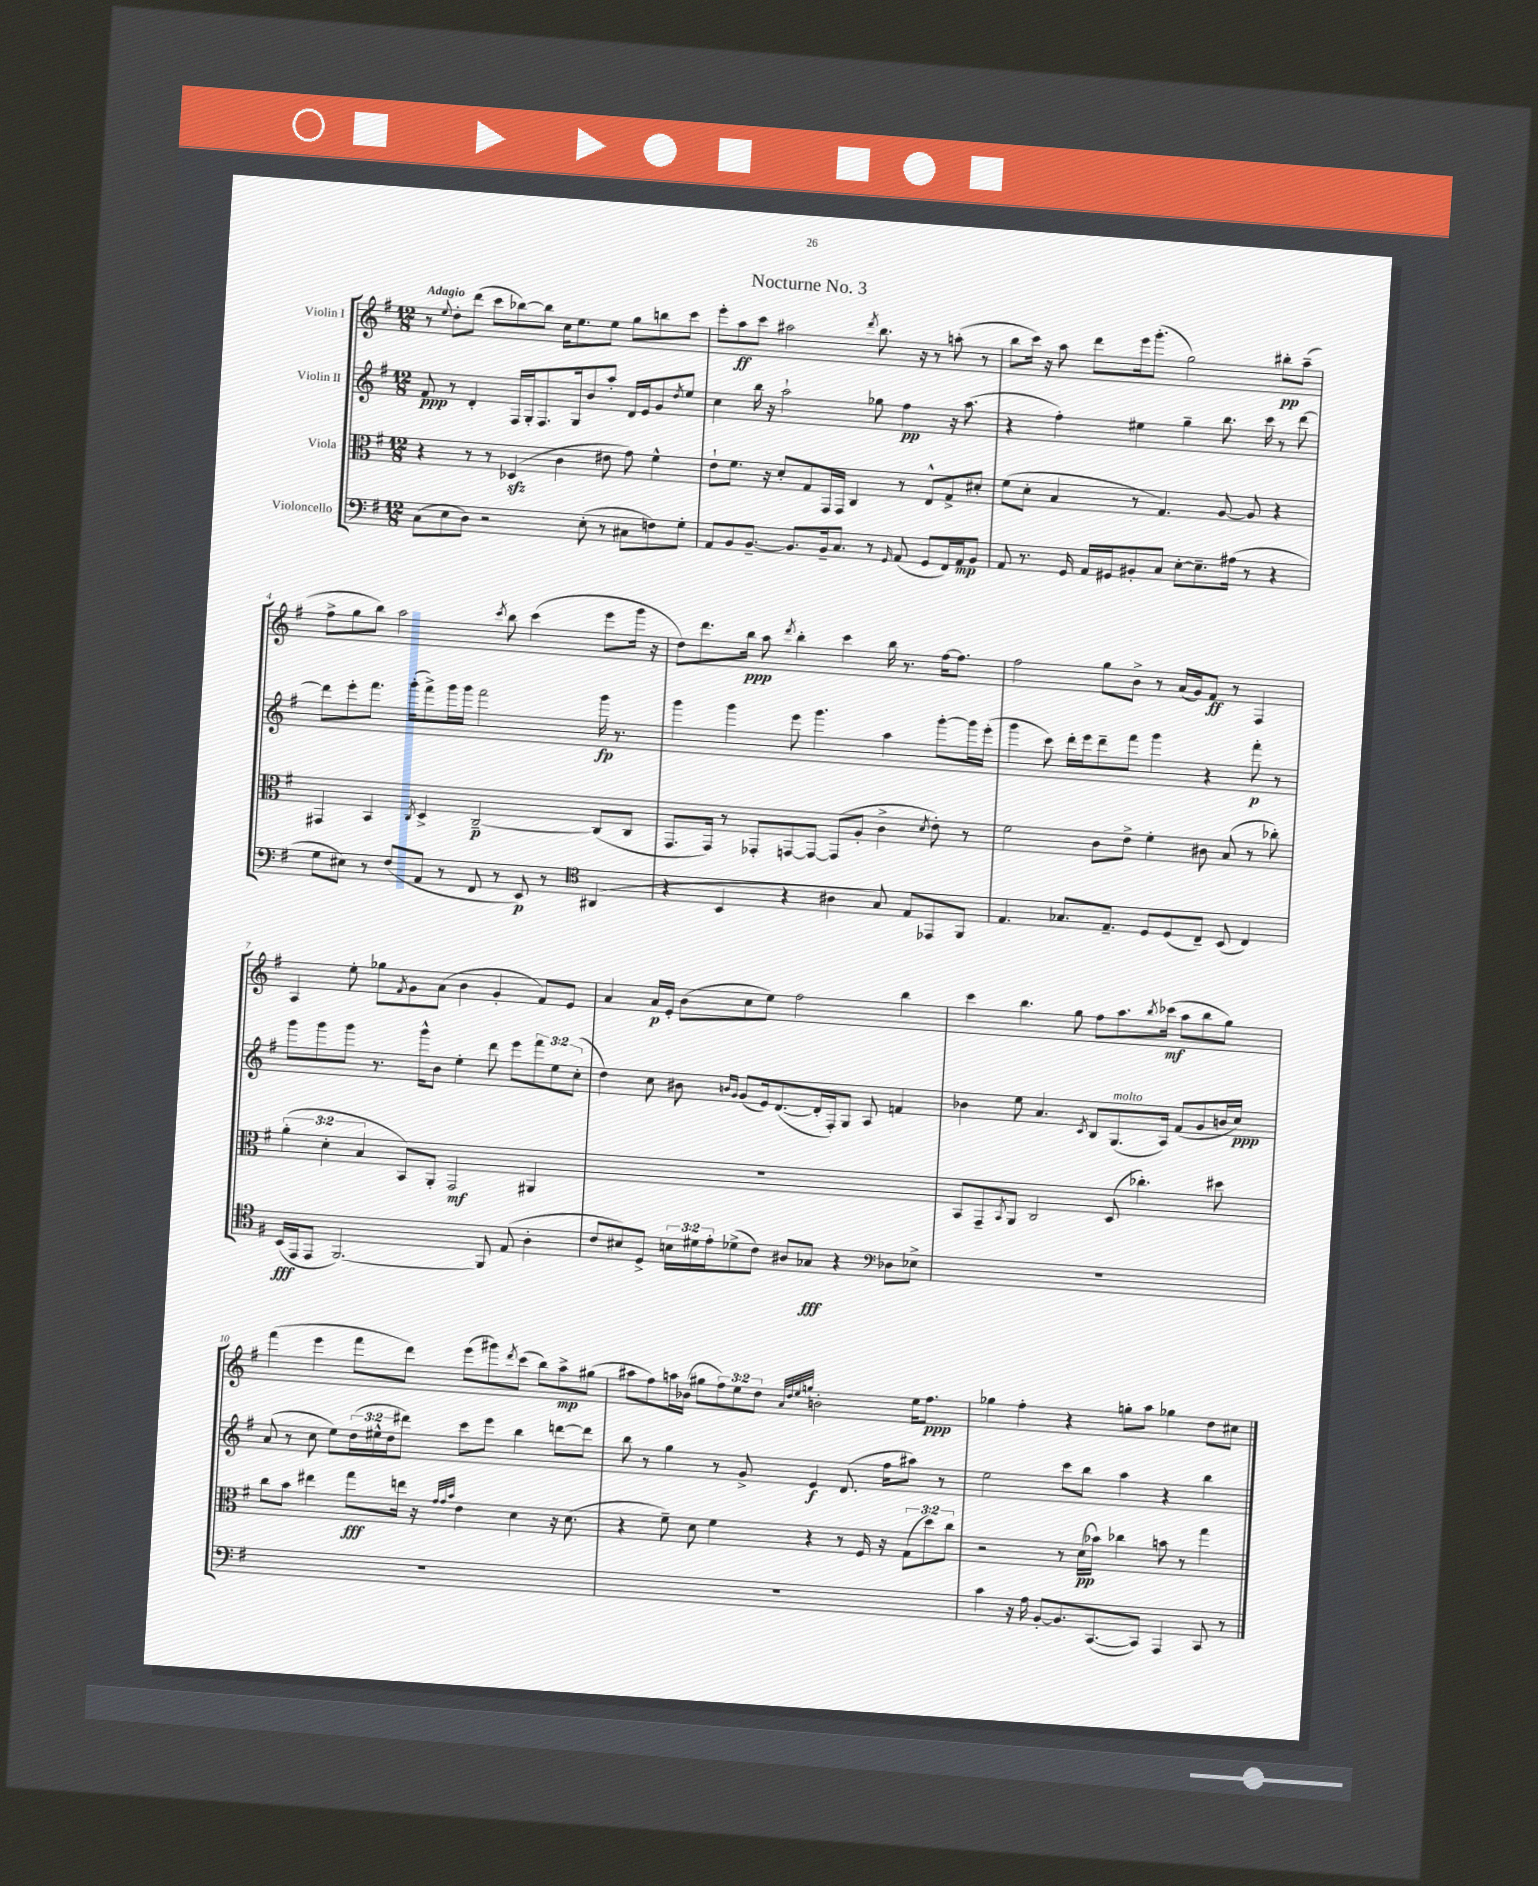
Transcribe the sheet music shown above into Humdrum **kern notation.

**kern	**kern	**kern	**kern
*staff4	*staff3	*staff2	*staff1
*clefF4	*clefC3	*clefG2	*clefG2
*k[f#]	*k[f#]	*k[f#]	*k[f#]
*M12/8	*M12/8	*M12/8	*M12/8
(8C\L	4r	8f#/	8r
.	.	.	8qqee/
8E\	.	8r	8dd'\L
8D\J)	8r	4d'/	(8ddd\J
2r	8r	.	8ccc\L
.	(4D-/	16F#/LL	[8bb-\)
.	.	16G'/J	.
.	.	8.F#/	8bb-\]J
.	4c\	.	16cc\LK
.	.	16G/k	8.ee\
(8E'\	.	8b/	.
8r	8e#\	8aa'/J	8ee\J
8C#\L	8g\)	16d/LL	8gg\L
.	.	16e/J	.
8F\)	4f#^^\	8g/	8bb\
.	.	8qdd/	.
8G'\J	.	8ee/J	8ccc\J
=	=	=	=
8AA/L	8e`\L	4cc\	8eee'\L
8BB/	8.f#\J	.	8aa\
[8.BB~/J	.	16bb\	8ccc\J
.	16r	16r	.
.	8d'/L	2aa`\	2aa#\
8.BB/]L	.	.	.
.	8G/	.	.
16BB~/k	16GG/L	.	.
8.C/J	16GG/JJ	.	.
.	4C/	.	.
.	.	.	8qddd/
8r	.	8gg-\	8.bb\
16qqGG/	.	.	.
(8AA/	8r	4ff#\	.
.	.	.	16r
8GG/L	8E^^/L	.	8r
16FF#/L)	8G^/	16r	(8aa'\
16AA/J	.	(8.aa\	.
8BB/J	8d#'/J	.	8r
=	=	=	=
8AA/	(8f#\L	4r	8bb\L
8.r	8d'\J	.	16ccc\Jk)
.	.	.	16r
.	4B/	4ff#'\)	8aa\
16GG/	.	.	.
16AA/LL	.	.	8ddd\L
16GG#/J	.	.	.
8BB#'/	8r	4ee#\	16eee\k
.	.	.	(8.ggg'\J
8C/J	4.G/)	.	.
[8E'\L	.	4gg~\	2gg\)
8.E~\]	.	.	.
.	[8A/	8.bb\	.
(16A#\Jk	.	.	.
8r	8A/]	.	.
.	.	16ccc\	.
4r	4r	8r	8bb#'\L
.	.	[8ddd\	(8aa~\J
=	=	=	=
8G\L	4GG#/	8ddd\]L	8ff#^\L
8E#\J)	.	8eee'\	8gg\
8r	4BB/	8.fff#\J	8bb\J)
(8F#/L	.	.	2aa\
.	.	(16ggg'\LK	.
.	8qC/	.	.
8AA/J	4D^/	8fff#^\)	.
8r	.	16ggg\L	.
.	.	16ggg\JJ	.
8FF#/	[2C~/	2fff#\	.
.	.	.	8qccc/
8r	.	.	8bb\
8EE/)	.	.	(4ccc\
8r	.	.	.
*clefC4	*	*	*
(4AA#/	(8C/]L	16ggg\	8eee\L
.	.	8.r	.
.	8C/J	.	16ggg\Jk
.	.	.	16r
=	=	=	=
4r	8.GG/L	4ggg\	8dd\L)
.	.	.	8.ddd\
.	16GG/Jk)	.	.
4BB/	8r	4ggg\	.
.	.	.	16bb\Jk
.	8GG-'/L	.	8aa\
.	.	.	8qddd/
4r	[8GG/	8eee\	4bb'\
.	8GG/_J	4.ggg\	.
4A#\	(8GG/]L	.	4ccc\
.	8A'/J	.	.
8G/)	4c^\	4aa\	16bb\
.	.	.	8.r
8E/L	.	.	.
.	8qd/	.	.
8EE-/	8e'\)	[8ggg'\L	[16ff#\LK
.	.	.	8.ff#\]J
8FF#/J	8r	16ggg\]L	.
.	.	(16eee'\JJ	.
=	=	=	=
4.E/	2f#\	4ggg\	2ff#\
.	.	8ccc\)	.
8.G-/L	.	16ddd'\LL	.
.	.	16eee\J	.
.	8c\L	8ddd~\	8gg\L
8.E~/J	.	.	.
.	8e^\J	8fff#\J	8b^\J
8D/L	4f#'\	4ggg\	8r
(8D/	.	.	(16a/LL
.	.	.	16g/J)
8C~/J)	8c#\	4r	8f#/J
(8BB/	(8B/	.	8r
4C/)	8r	8fff#'\	4F#/
.	8cc-'\)	8r	.
=	=	=	=
(16BB/LL	(6a'\	8ggg\L	4A/
16EE/J	.	.	.
8EE/J	.	8ggg\	.
.	6d'\	.	.
[2.FF#/)	.	8ggg\J	8ee'\
.	6B/	.	.
.	.	8.r	8gg-\L
.	.	.	8qf#/
.	8BB/L)	.	8g\
.	.	16ggg^^\LK	.
.	8AA'/J	8b\J	(8a\J
.	2GG/	4ee'\	4b\
8FF#/]	.	8ddd\	4g'/
(8E/	.	8eee\L	.
4A'\	4AA#/	12fff#\	8f#/L)
.	.	12ee\	.
.	.	.	8e/J
.	.	(12cc'\J	.
=	=	=	=
8c/L	1.r	4dd\)	4a/
8B#/)	.	.	.
8D^/J	.	8cc\	16a/LL
.	.	.	16e'/JJ
24B\LL	.	8b#\	(8b\L
24d#\	.	.	.
24e'\J	.	.	.
.	.	16qqb/LL	.
.	.	16qqg/JJ	.
(8d-^\	.	(8g/L	8cc\
8c\J)	.	16e/k)	8ee\J)
.	.	([8.d/	.
8A#/L	.	.	2ff#\
8G-/J	.	16d'/]L	.
.	.	16F#'/J)	.
4r	.	8G/J	.
.	.	8A/	.
*clefF4	*	*	*
8D-\L	.	4f/	4bb\
8E-^\J	.	.	.
=	=	=	=
1.r	8BB/L	4b-\	4ccc\
.	8GG~/	.	.
.	8qBB/	.	.
.	8AA/J	8ee\	4.bb\
.	2C/	4.a/	.
.	.	.	8gg\
.	.	8qc/	.
.	.	8B/L	8ff#\L
.	(8D/	(8.G/	8.aa\
.	4.cc-'\)	.	.
.	.	.	8qbb/
.	.	16A/Jk)	(16ccc-\Jk
.	.	(8f#/L	8aa\L
.	.	8g/	8bb\
.	8dd#\	16b/L	8gg\J)
.	.	16cc/JJ)	.
=	=	=	=
1.r	8cc\L	(8a/	(4fff#\
.	8b\J	8r	.
.	4ee#\	8cc\	4eee\
.	.	8ee\L)	.
.	8gg\L	(24dd\L	8fff#\L
.	.	24ee#^^\	.
.	.	24dd\J	.
.	16ee\Jk	8ddd#\J)	8ddd\J)
.	16r	.	.
.	32qqg/LLL	.	.
.	32qqg/	.	.
.	32qqb/JJJ	.	.
.	4e\	8ccc\L	(8eee\L
.	.	8eee\J	8ggg#\)
.	.	.	8qddd/
.	4d\	4bb\	(8ccc\J
.	.	.	8bb\L)
.	16r	[8ddd\L	8aa^\
.	(8.d\	.	.
.	.	8ddd\]J	(8gg#\J
=	=	=	=
1.r	4r	8bb\	8aa#\L
.	.	8r	8ff#\)
.	8f#~\)	4gg\	16aa\L
.	.	.	(16b-\JJ
.	8d\	.	8gg#\L
.	4f#\	8r	12ff#\)
.	.	.	12ee\
.	.	8g^/	.
.	.	.	12dd\J
.	.	.	32qqa/LLL
.	.	.	32qqdd/
.	.	.	32qqee/
.	.	.	32qqgg/JJJ
.	4r	4e/	2b'\
.	8r	(8.d/	.
.	16F#/	.	.
.	16r	16ff#\LK	.
.	(12G\L	8aa#\J)	16ee\LK
.	.	.	8.ff#\J
.	12dd\)	.	.
.	.	8r	.
.	12cc\J	.	.
=	=	=	=
4c\	2r	2ee\	4gg-\
16r	.	.	4ff#'\
16A\	.	.	.
[8BB'/L	.	.	.
8.BB/]	8r	8ccc\L	4r
.	(16d\LL	8bb\J	.
([8.CC/	16b-\JJ)	.	.
.	4cc-\	4aa\	8gg'\L
8CC/]J)	.	.	8aa\J
4AAA/	8b\	4r	4gg-\
.	8r	.	.
8CC/	4gg\	4bb\	8dd\L
8r	.	.	8cc#\J
==	==	==	==
*-	*-	*-	*-
